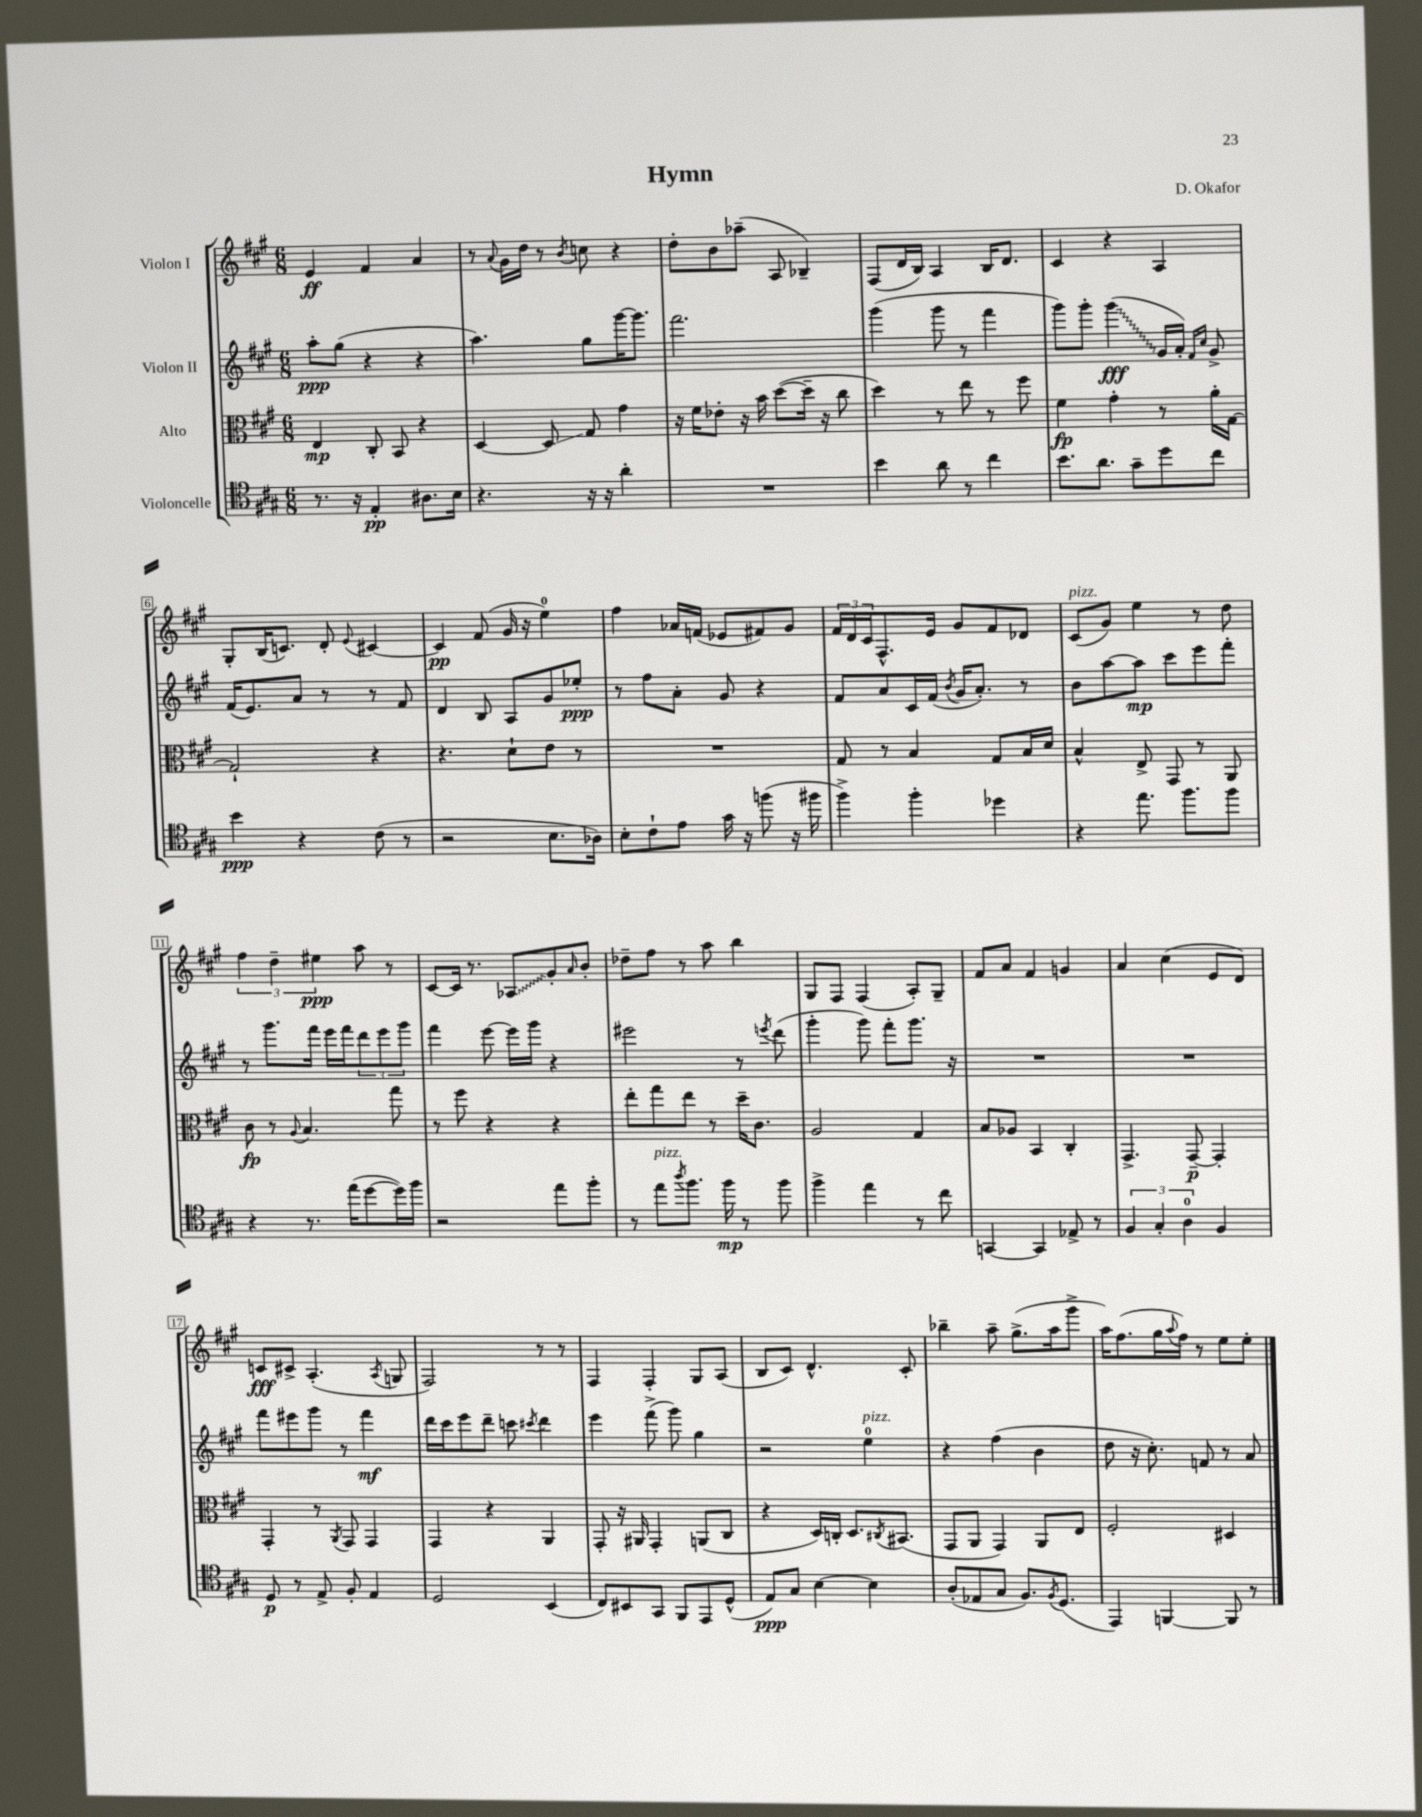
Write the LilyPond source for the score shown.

\header { title = "Hymn" composer = "D. Okafor" }
<<
\new StaffGroup <<
\new Staff = "s0" \with { instrumentName = "Violon I" } {
    \clef treble \key a \major \numericTimeSignature \time 6/8
    e'4\ff fis'4 a'4 |
    r8 \appoggiatura { a'8 } gis'16 d''16 r8 \acciaccatura { b'8 } c''8 r4 |
    d''8-. b'8 aes''8--( a8 bes4--) |
    fis8( d'16 b16) a4 b16 d'8. |
    cis'4 r4 a4 |
    gis8-. b16( c'8.) d'8-. \appoggiatura { e'8 } cis'4~ |
    cis'4\pp fis'8( gis'16 r16 e''4-0) |
    fis''4 aes'16 f'16( ees'8 fis'8) gis'8 |
    \tuplet 3/2 { fis'16 d'16 cis'16 } fis8.-^ e'16 gis'8 fis'8 des'8 |
    cis'8^\markup { \italic "pizz." }( gis'8) e''4 r8 d''8 |
    \tuplet 3/2 { fis''4 d''4-- eis''4\ppp } a''8 r8 |
    cis'8~ cis'16 r8. \once \override Glissando.style = #'zigzag aes8\glissando gis'8-. \grace { a'16 } b'8-. |
    des''8-- fis''8 r8 a''8 b''4 |
    gis8 fis8 fis4( a8-.) gis8-- |
    fis'8 a'8 fis'4 g'4 |
    a'4 cis''4( e'8 d'8) |
    c'8\fff cis'8-> a4.-.( \acciaccatura { a8 } g8 |
    fis2) r8 r8 |
    fis4 fis4-. gis8 a8( |
    b8 cis'8) d'4.-^ cis'8-. |
    bes''4-- a''8-- gis''8.->( a''16 gis'''8-> |
    a''16) fis''8.( gis''16 \appoggiatura { a''8 } fis''16) r8 e''8 e''8-. \bar "|." |
}
\new Staff = "s1" \with { instrumentName = "Violon II" } {
    \clef treble \key a \major \numericTimeSignature \time 6/8
    a''8-.\ppp gis''8( r4 r4 |
    a''4.) gis''8 gis'''16~ gis'''8. |
    fis'''2. |
    gis'''4( gis'''8 r8 fis'''4 |
    gis'''8) gis'''8-. \once \override Glissando.style = #'zigzag gis'''4\glissando\fff( gis'16 a'16-.) \grace { fis'16 cis''16 } gis'8-> |
    fis'16( e'8.) a'8 r8 r8 fis'8 |
    d'4 b8 a8 gis'8 ees''8-.\ppp |
    r8 fis''8 a'8-. gis'8 r4 |
    fis'8 a'8 cis'16 fis'16( \acciaccatura { b'8 } gis'16 a'8.-.) r8 |
    b'8 a''8~ a''8\mp cis'''8 e'''8 fis'''8-. |
    r8 gis'''8. fis'''16 e'''16 fis'''16 \tuplet 3/2 { d'''8 e'''8 gis'''8 } |
    fis'''4 e'''8~ e'''16 gis'''16 r4 |
    eis'''2 r8 \acciaccatura { e'''8 } d'''8( |
    gis'''4-. gis'''8) fis'''8-. gis'''8. r16 |
    R2. |
    R2. |
    fis'''8 eis'''8 gis'''8 r8 fis'''4\mf |
    d'''16 cis'''16 e'''8 d'''8-- c'''8 \acciaccatura { cis'''8 } d'''4 |
    e'''4 fis'''8->( gis'''8) gis''4 |
    r2 e''4-0^\markup { \italic "pizz." } |
    r4 fis''4( b'4 |
    d''8 r16 cis''8.-.) f'8 r8 a'8 \bar "|." |
}
\new Staff = "s2" \with { instrumentName = "Alto" } {
    \clef alto \key a \major \numericTimeSignature \time 6/8
    e4\mp cis8-. b,8 r4 |
    d4~ d8\glissando gis8 gis'4 |
    r16 fis'16 ees'8-. r16 b'16 d''8~( d''16-- r16 cis''8 |
    d''4) r8 e''8 r8 fis''8 |
    fis'4\fp gis'4-. r8 a'16-. gis16~ |
    gis2-! r4 |
    r4. d'8-! e'8 r8 |
    R2. |
    gis8 r8 b4 gis8 b16 d'16 |
    b4-^ e8-> gis,8 r8 a,8 |
    cis'8\fp r8 \appoggiatura { a8 } b4. gis''8 |
    r8 fis''8 r4 r4 |
    e''8-. gis''8 e''8 r8 d''16-- cis'8. |
    a2 gis4 |
    b8 aes8 b,4 cis4-. |
    gis,4.-> gis,8~--\p gis,4-. |
    gis,4-. r8 \acciaccatura { a,8 } gis,8 gis,4 |
    gis,4 r4 a,4 |
    gis,8-. r16 ais,16 gis,4-. a,8( cis8 |
    r4 d16) c16-. d8. \acciaccatura { cis8 } bis,8.( |
    gis,8 a,8 gis,4) a,8 e8 |
    fis2-. dis4 \bar "|." |
}
\new Staff = "s3" \with { instrumentName = "Violoncelle" } {
    \clef tenor \key a \major \numericTimeSignature \time 6/8
    r8. r16 e4-.\pp ais8. b16 |
    r4. r16 r16 a'4-. |
    R2. |
    b'4 a'8 r8 cis''4 |
    b'8. a'8. gis'8-- d''8 cis''8 |
    b'4\ppp r4 cis'8( r8 |
    r2 b8. aes16) |
    b8-. cis'8-! e'8 gis'16 r16 f''8( r16 fis''16 |
    fis''4->) fis''4-. des''4 |
    r4 e''8. fis''8. fis''8 |
    r4 r8. e''16( d''8~ d''16) fis''16 |
    r2 e''8 fis''8-. |
    r8 e''8^\markup { \italic "pizz." } \acciaccatura { a''8 } fis''8. fis''16\mp r8 fis''8 |
    fis''4-> e''4 r8 cis''8 |
    g,4~ g,4 ees8-> r8 |
    \tuplet 3/2 { fis4 gis4-. a4-0 } fis4 |
    d8\p r8 e8-> fis8-. e4 |
    d2 b,4( |
    cis8) bis,8 gis,8 fis,8 e,8 d8-^( |
    e8\ppp) gis8 b4~ b4 |
    a8-.( ees8 gis8 fis8.) \acciaccatura { fis8 } d8.( |
    e,4) f,4~ f,8 r8 \bar "|." |
}
>>
>>
\layout { \context { \Score \override BarNumber.stencil = #(make-stencil-boxer 0.1 0.3 ly:text-interface::print) } }
